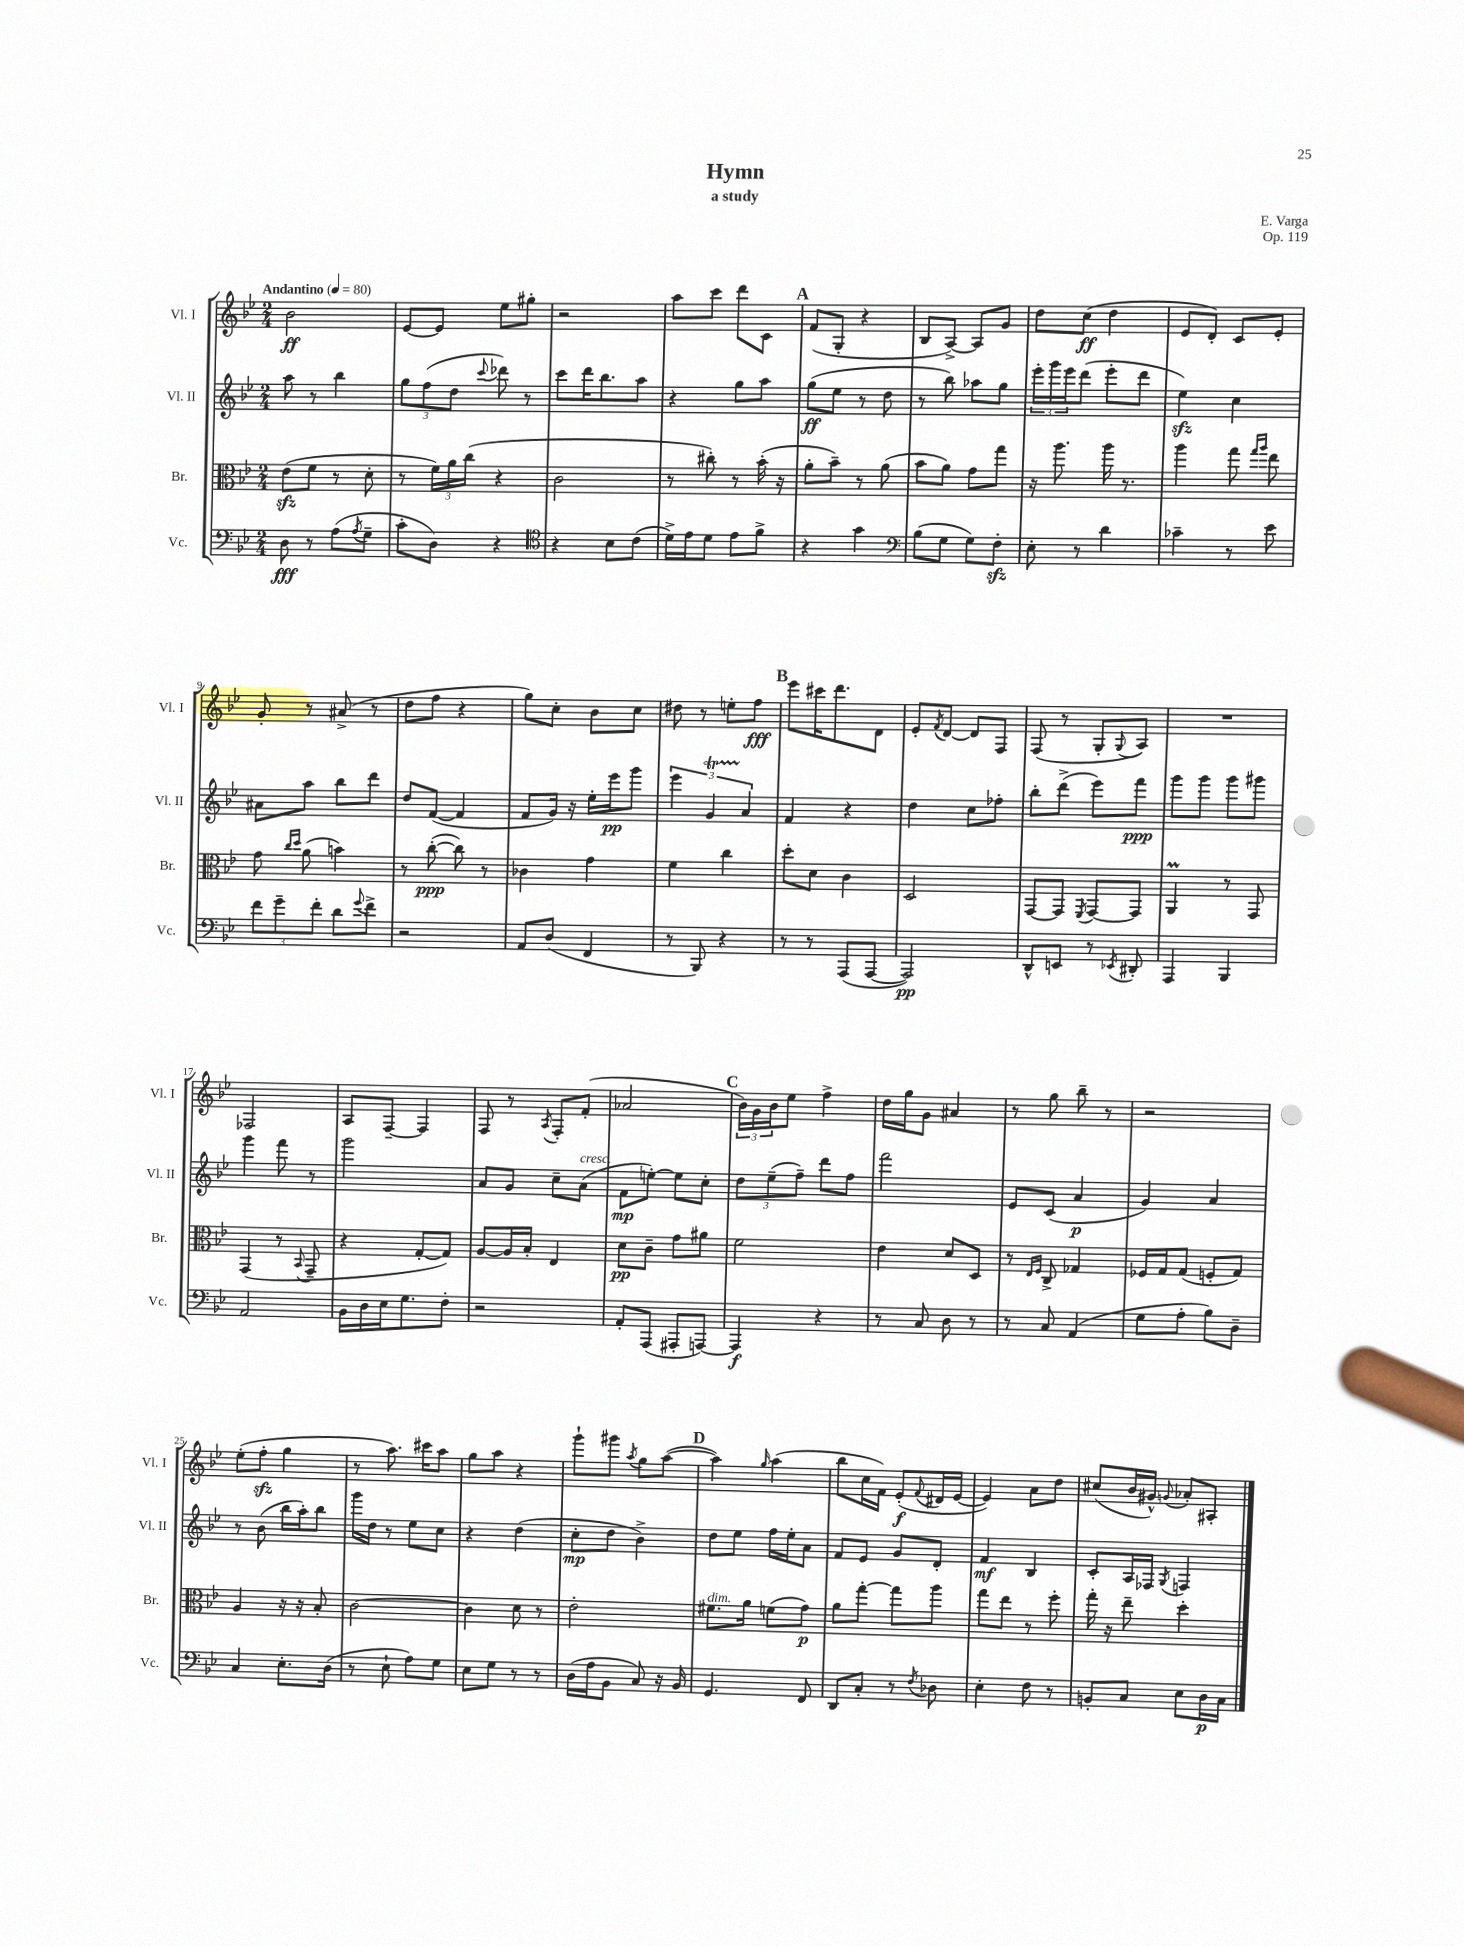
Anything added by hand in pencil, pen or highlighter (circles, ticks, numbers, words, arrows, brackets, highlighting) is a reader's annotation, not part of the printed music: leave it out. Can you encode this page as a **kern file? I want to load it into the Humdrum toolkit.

**kern	**kern	**kern	**kern
*staff4	*staff3	*staff2	*staff1
*clefF4	*clefC3	*clefG2	*clefG2
*k[b-e-]	*k[b-e-]	*k[b-e-]	*k[b-e-]
*M2/4	*M2/4	*M2/4	*M2/4
*MM80	*MM80	*MM80	*MM80
8D	(8e-	8aa	2b-
8r	8f	8r	.
(8A	8r	4bb-	.
8qA	.	.	.
8G~	8d'	.	.
=	=	=	=
8c'	8r	12gg	[8e-
.	.	(12ff	.
8D)	24f)	.	8e-]
.	24a	12dd	.
.	(24cc	.	.
.	.	8qqccc	.
4r	4r	8ddd-)	8ee-
.	.	8r	8gg#'
=	=	=	=
*clefC4	*	*	*
4r	2c	8ccc	2r
.	.	16ddd	.
.	.	8.bb-	.
8B-	.	.	.
(8c	.	8aa	.
=	=	=	=
16d^)	8r	4r	8aa
16e-	.	.	.
8d	8cc#')	.	8ccc
8e-	8r	8gg	8ddd
8f^	(16b-'	8aa	8c
.	16r	.	.
=	=	=	=
4r	8a'	(8gg	(8f
.	8b-~)	8ee-	8G'
4g	8r	8r	4r
.	(8a	8dd	.
=	=	=	=
*clefF4	*	*	*
(8B-	8b-	8r	8B-
8G	8a)	8bb-)	[8A^)
8G)	8g	8aa-	8A]
8F'	8gg	8gg	8g
=	=	=	=
8E-'	16r	24eee-'	8dd
.	.	24ggg	.
.	8.aa	.	.
.	.	24eee-	.
8r	.	(8ddd	(8cc
4d	16aa	8eee-'	4dd
.	8.r	.	.
.	.	8ddd	.
=	=	=	=
4c-~	4aa	4ee-)	8e-
.	.	.	8d')
8r	8gg	4cc	8c
.	16qqgg	.	.
.	16qqaa	.	.
8e-	8ee-	.	8e-'
=	=	=	=
12f	8g	8a#	8g'
12g~	.	.	.
.	16qqcc	.	.
.	16qqdd	.	.
.	(8a	8aa	8r
12f'	.	.	.
8d	4b)	8bb-	(8a#^
8qqg	.	.	.
8f^	.	8ddd	8r
=	=	=	=
2r	8r	8dd	8dd
.	([8cc'	([8f	8ff
.	8cc])	4f]	4r
.	8r	.	.
=	=	=	=
8AA	4c-	8f	8gg)
(8D	.	16g)	8cc'
.	.	16r	.
4FF	4g	16ee-'	8b-
.	.	16eee-	.
.	.	8ggg	8cc
=	=	=	=
8r	4f	6eee-	8dd#
8BBB-)	.	.	8r
.	.	6g	.
4r	4cc	.	8ee'
.	.	6a	.
.	.	.	8ff
=	=	=	=
8r	8dd'	4f	8eee-
8r	8d	.	16ccc#
.	.	.	8.ddd
(8AAA	4c	4r	.
[8AAA	.	.	8d
=	=	=	=
2AAA])	2D	4dd	8e-'
.	.	.	8qf
.	.	.	[8d
.	.	8cc	8d]
.	.	8ff-'	8F
=	=	=	=
8DD^^	[8GG	8bb-'	(8F
8EE	8GG]	(8ddd^	8r
.	8qFF	.	.
8r	[8GG	8eee-)	8G'
8qEE-	.	.	8qqG
8DD#'	8GG]	8fff	8A)
=	=	=	=
4AAA	4AA	8ggg	2r
.	.	8ggg	.
4BBB-	8r	8ggg	.
.	8GG	8ggg#	.
=	=	=	=
2AA	(4GG	4ggg	2F-
.	8r	8fff	.
.	8qqBB-	.	.
.	8GG~	8r	.
=	=	=	=
16BB-	4r	2ggg	8A
16D	.	.	.
16E-	.	.	[8F~
8.G	.	.	.
.	[8G'	.	4F]
8F'	8G])	.	.
=	=	=	=
2r	[8A	8a	8F
.	16A]	8g	8r
.	16B-'	.	.
.	.	.	8qA
.	4E-	8cc~	8F'
.	.	(8a	(8f'
=	=	=	=
8AA'	8d	8f	2a-
(8AAA	8c~	[8ee')	.
8AAA#'	8g	8ee]	.
[8AAA)	8a#	8cc'	.
=	=	=	=
4AAA]	2f	12dd	24b-)
.	.	.	24g
.	.	(12ee-~	24b-
.	.	.	8ee-
.	.	12ff~)	.
4r	.	8ddd	4ff^
.	.	8ff	.
=	=	=	=
8r	4e-	2fff	16dd
.	.	.	16gg
8C	.	.	8g
8D	8d	.	4a#
8r	8D	.	.
=	=	=	=
8r	8r	8e-	8r
.	16qqE-	.	.
.	16qqF	.	.
8C	8C^	(8c	8gg
(4AA	4G-	4a	8bb-~
.	.	.	8r
=	=	=	=
8G	16F-	4g)	2r
.	16G	.	.
8A'	(8G	.	.
8B-)	8F'	4a	.
8D~	8G)	.	.
=	=	=	=
4C	4A	8r	(8ee-'
.	.	(8b-	8ff'
8.E-'	16r	16bb-	4gg
.	16r	16aa')	.
.	8B-'	8bb-	.
(16D	.	.	.
=	=	=	=
8r	[2c	16ggg	8r
.	.	16dd	.
8E-`	.	8r	8.aa)
8A)	.	8ee-	.
.	.	.	16ccc#
8G	.	8cc	8aa
=	=	=	=
8E-	4c]	4r	8gg
8G	.	.	8aa
8r	8d	(4dd	4r
8r	8r	.	.
=	=	=	=
(16D	2e-'	8cc'	8ggg`
16A	.	.	.
8BB-	.	8dd	8ggg#
.	.	.	8qaa
8C)	.	4b-^)	8gg
16r	.	.	([8aa
16BB-	.	.	.
=	=	=	=
4.GG	8.f#	8dd	4aa])
.	.	8ee-	.
.	16a	.	.
.	.	.	16qqgg
.	(8f	16ff	(4aa
.	.	16ee-'	.
8FF	8g)	8a	.
=	=	=	=
8DD	8a	8f	8bb-
8C'	[8gg'	8e-	16cc
.	.	.	16f)
8r	8gg]	8g	(8e-'
8qF	.	.	8qqf
8D-	8aa	8d'	16d#
.	.	.	[16e-
=	=	=	=
4E-'	8gg	4f	4e-])
.	8ee-	.	.
8F	8r	4B-	8a
8r	8ff'	.	8dd
=	=	=	=
8BB'	16gg'	8c'	(8cc#
.	16r	.	.
8C	8ee-~	16A	16b-
.	.	16F-	16g#^^)
.	.	8qG	8qqg
8E-	4dd'	4F	8a-'
16D	.	.	8A#'
16C	.	.	.
==	==	==	==
*-	*-	*-	*-
